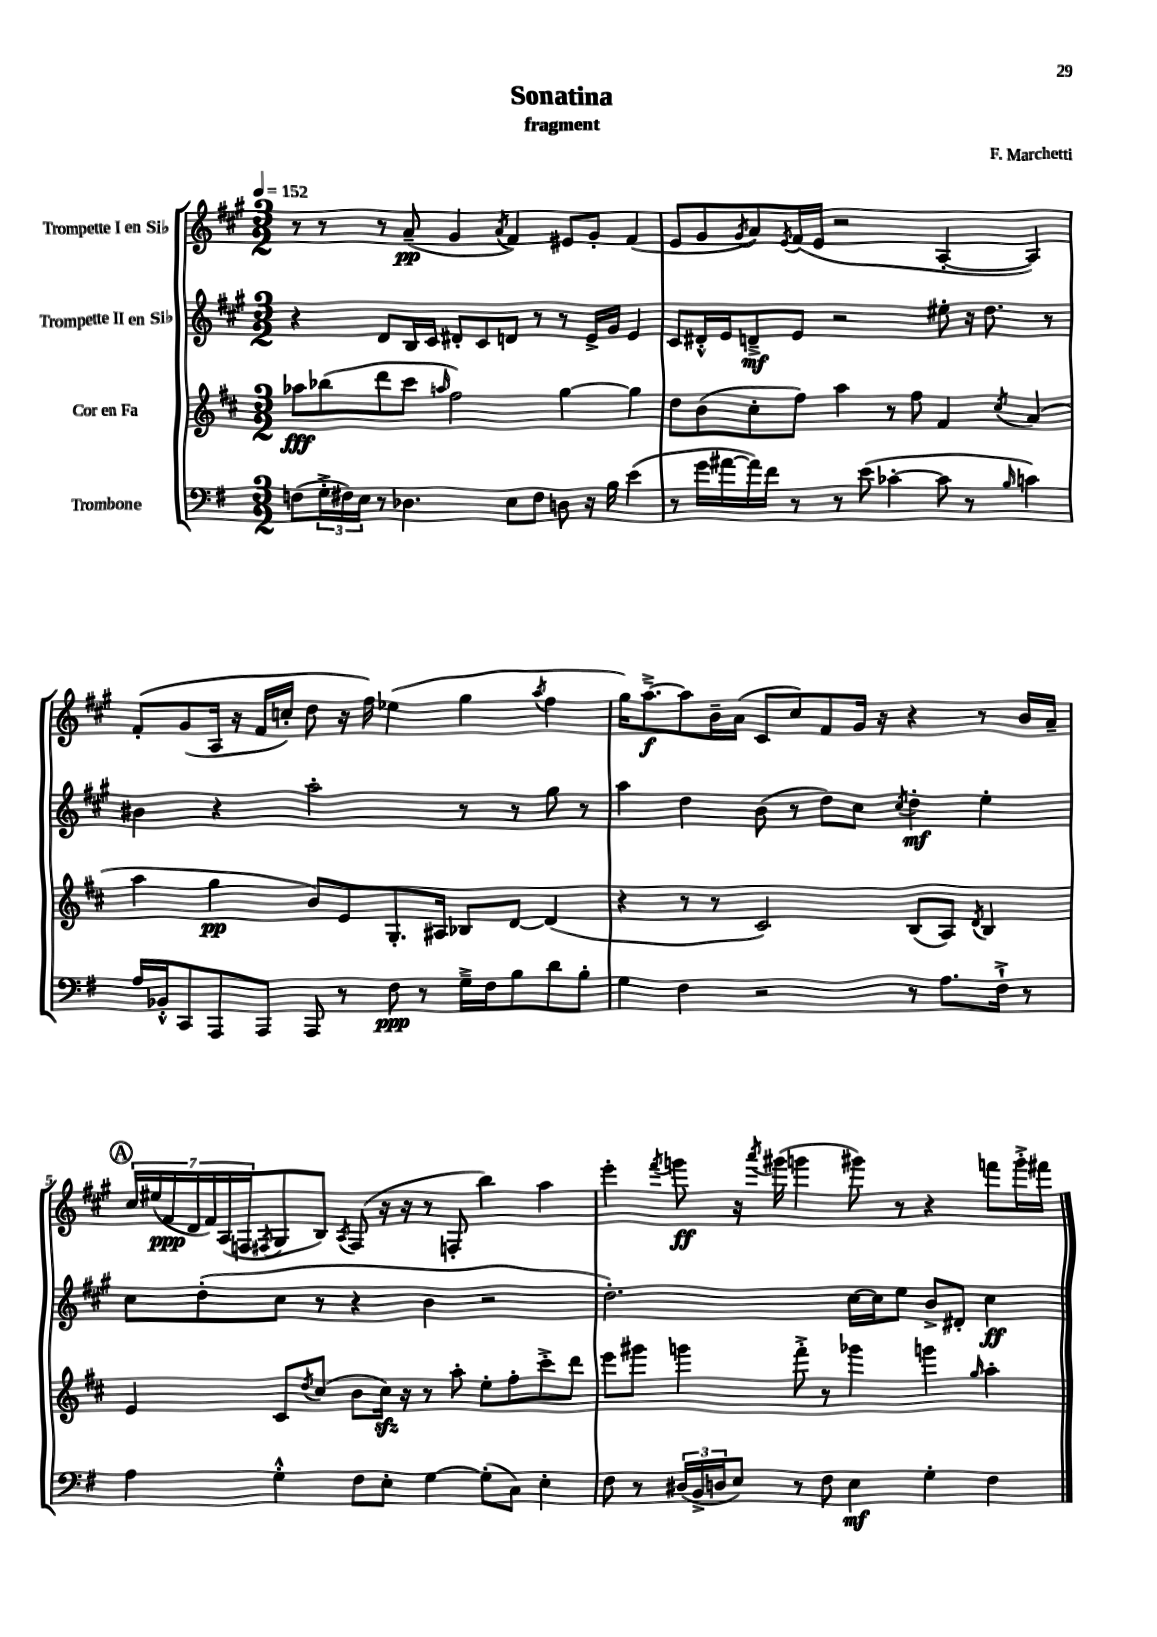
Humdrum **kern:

**kern	**kern	**kern	**kern
*staff4	*staff3	*staff2	*staff1
*clefF4	*clefG2	*clefG2	*clefG2
*k[f#]	*k[f#c#]	*k[f#c#g#]	*k[f#c#g#]
*M3/2	*M3/2	*M3/2	*M3/2
*MM152	*MM152	*MM152	*MM152
(8F	8aa-	4r	8r
24G'^	(8bb-	.	8r
24F#)	.	.	.
24E	.	.	.
8r	8ddd	8d	8r
4.D-	8ccc#	16B	(8a~
.	.	16c#	.
.	16qqaa	.	.
.	2ff#)	8d#'	4g#
.	.	8c#	.
.	.	.	8qa
8E	.	8d	4f#)
8F#	.	8r	.
8D	[4gg	8r	8e#
16r	.	16e^	8g#'
16B	.	16g#	.
(4e	4gg]	4e	(4f#
=	=	=	=
8r	8dd	8c#	8e
16g	(8b	16d#'^^	8g#
[16a#	.	16e	.
.	.	.	8qg#
16a#])	8cc#'	8d~^	8a)
16f#	.	.	.
.	.	.	8qe
8r	8ff#)	8e	(16f#
.	.	.	16e
8r	4aa	2r	2r
(8e	.	.	.
[4c-'	8r	.	.
.	8ff#	.	.
8c-]	4f#	8ee#'	[4A'
8r	.	16r	.
.	.	8.dd	.
16qqB	8qcc#	.	.
4c)	(4a	.	4A])
.	.	8r	.
=	=	=	=
16A	4aa	4b#	&(8f#'
16BB-'^^	.	.	.
8CC	.	.	(8g#
8AAA	4gg	4r	16A
.	.	.	16r
8AAA	.	.	16f#
.	.	.	16cc')
8AAA	8b)	2aa'	8dd
8r	8e	.	16r
.	.	.	16ff#&)
8F#	8.G'	.	(4ee-
8r	.	.	.
.	16A#	.	.
16G~^	8B-	8r	4gg#
16F#	.	.	.
8B	[8d	8r	.
.	.	.	8qaa
8d	(4d]	8gg#	4ff#
8B'	.	8r	.
=	=	=	=
4G	4r	4aa	16gg#)
.	.	.	[8.aa~^
4F#	8r	4dd	8aa]
.	8r	.	16b~
.	.	.	(16a
2r	2c#)	(8b	8c#
.	.	8r	8cc#)
.	.	8dd)	8f#
.	.	8cc#	16g#
.	.	.	16r
.	.	8qcc#	.
8r	(8B	4dd'	4r
8.A	8A)	.	.
.	8qd	.	.
.	4B	4ee'	8r
16F#`^	.	.	.
8r	.	.	16b
.	.	.	16a~
=	=	=	=
4A	4e	8cc#	28cc#
.	.	.	(28ee#
.	.	.	28f#
.	.	.	28d
.	.	(8dd'	.
.	.	.	28f#)
.	.	.	(28A
.	.	.	28F
.	.	.	8qF#
4G'^^	8c#	8cc#	8G#
.	8qdd	.	.
.	(8cc#	8r	8B)
.	.	.	8qA
8F#	8b	4r	(8F#
8E'	16cc#)	.	16r
.	16r	.	16r
[4G	8r	4b	8r
.	8aa'	.	8F'
(8G']	8ee'	2r	4bb)
8C)	8ff#'	.	.
4E'	8ccc#'^	.	4aa
.	8ddd	.	.
=	=	=	=
8F#	8eee	2.dd')	4eee'
8r	8ggg#	.	.
.	.	.	8qfff#
(24D#	4ggg	.	8ggg
24BB^	.	.	.
24D	.	.	.
8E)	.	.	16r
.	.	.	8qaaa
.	.	.	(16ggg#
8r	8fff#'^	.	4ggg
8F#	8r	.	.
4E	4ggg-	[16cc#	8ggg#)
.	.	16cc#]	.
.	.	8ee	8r
4G'	4ggg	8b^	4r
.	.	8d#'	.
.	16qqgg	.	.
4F#	4aa'	4cc#	8fff
.	.	.	16ggg#'^
.	.	.	16fff#
==	==	==	==
*-	*-	*-	*-
